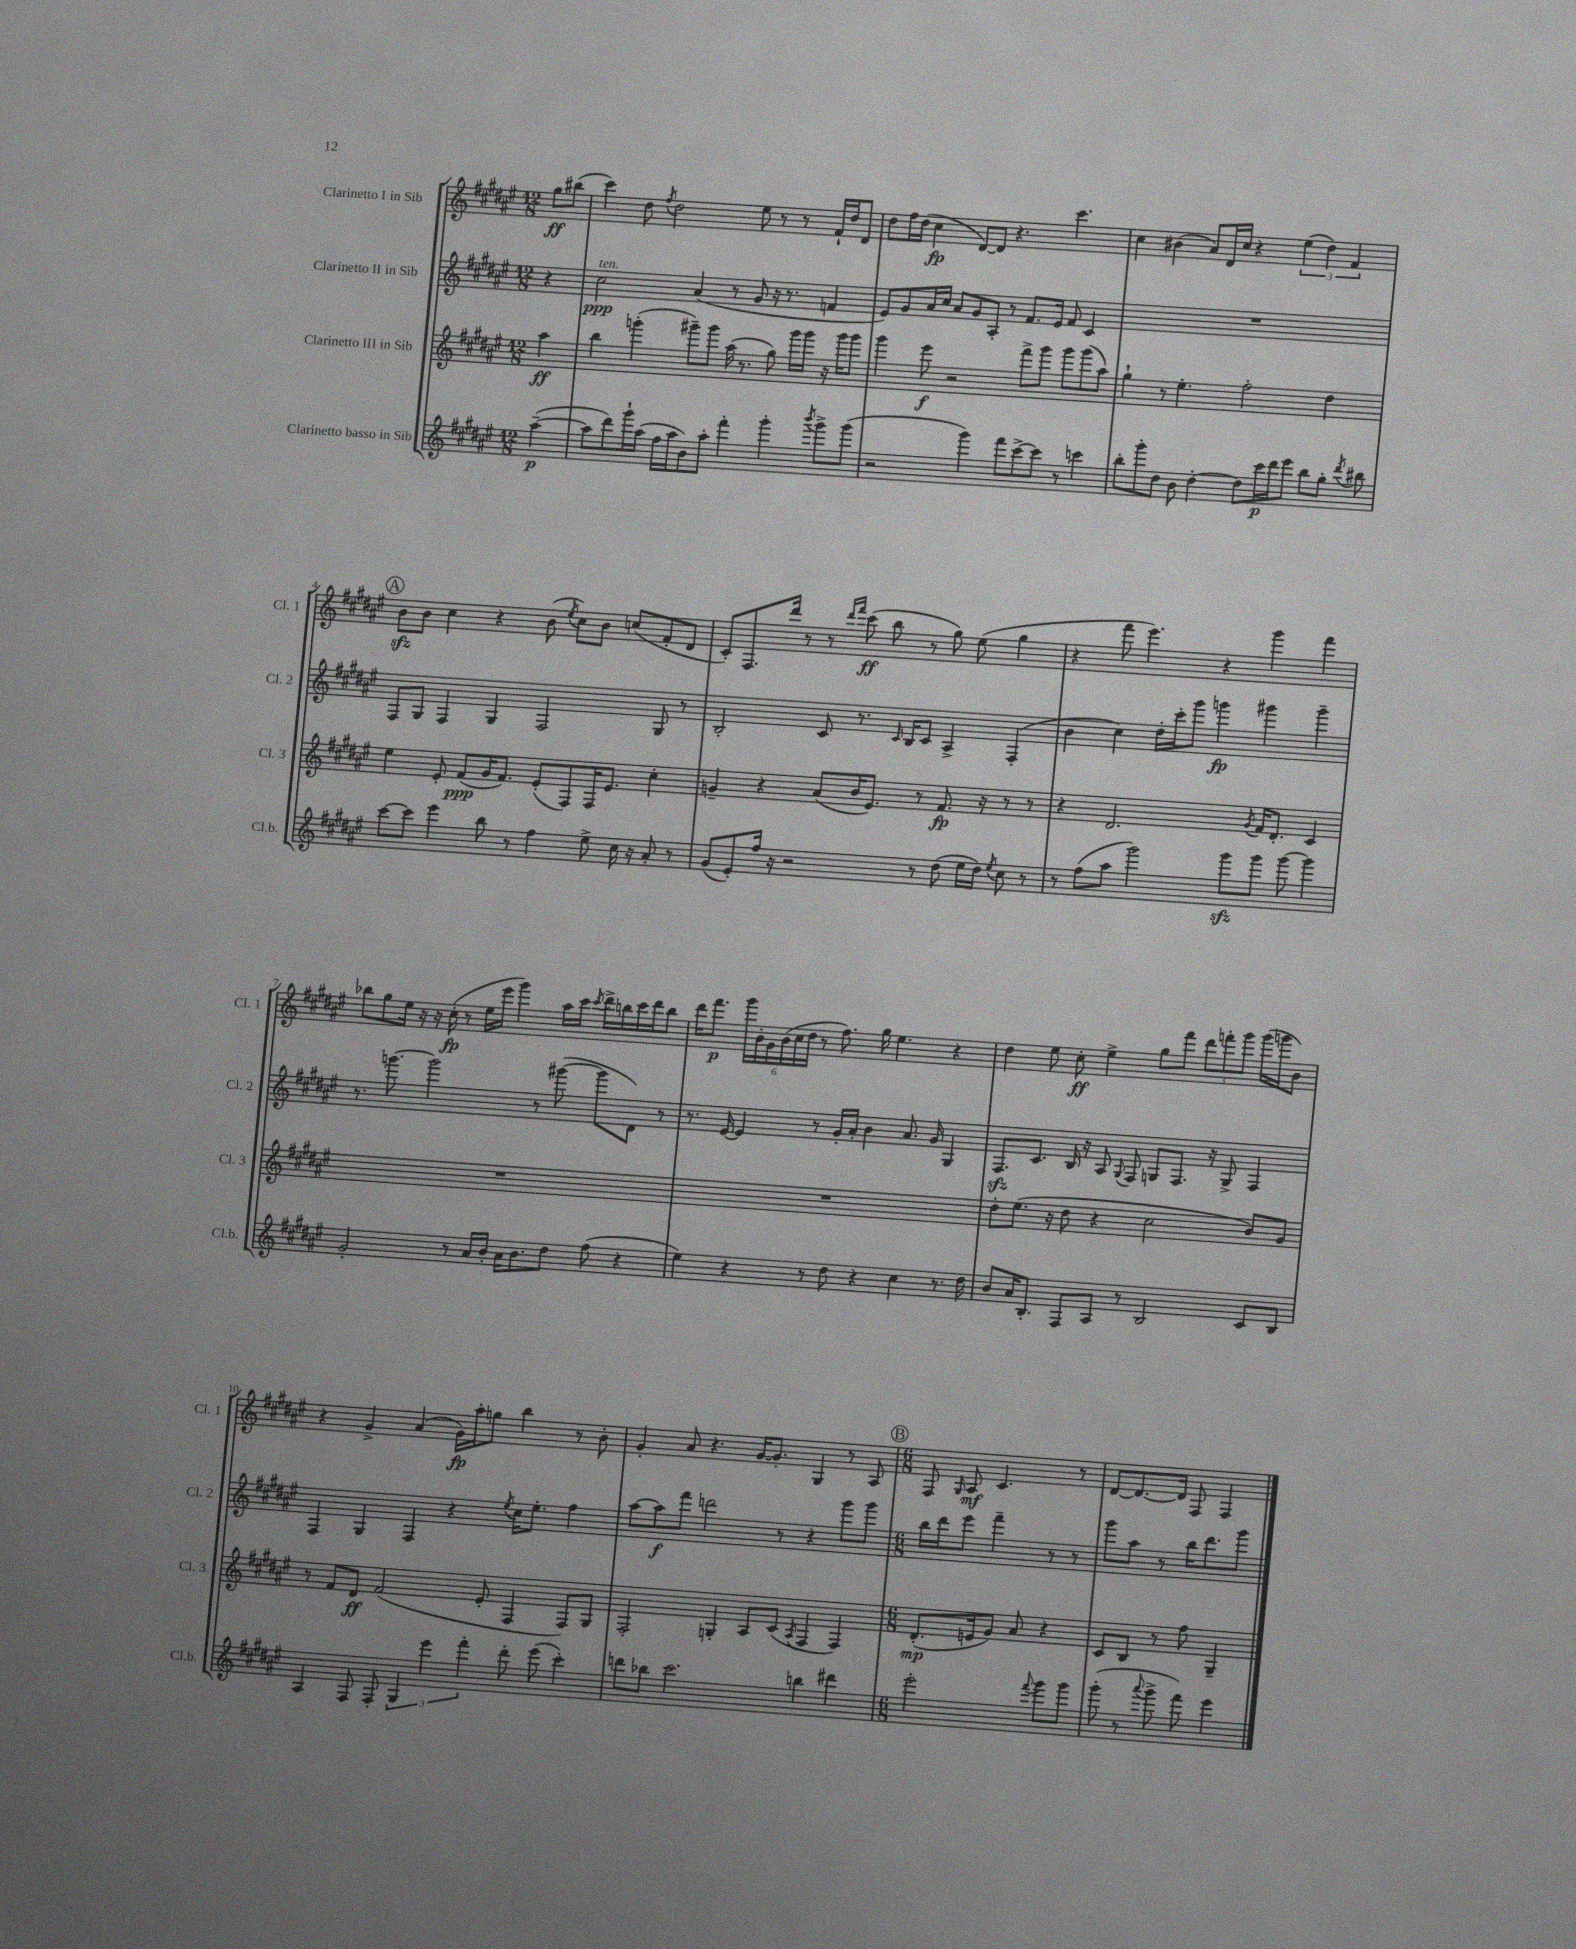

**kern	**dynam	**kern	**dynam	**kern	**dynam	**kern	**dynam
*part4	*part4	*part3	*part3	*part2	*part2	*part1	*part1
*staff4	*staff4	*staff3	*staff3	*staff2	*staff2	*staff1	*staff1
*I"Clarinetto basso in Sib	*	*I"Clarinetto III in Sib	*	*I"Clarinetto II in Sib	*	*I"Clarinetto I in Sib	*
*I'Cl.b.	*	*I'Cl. 3	*	*I'Cl. 2	*	*I'Cl. 1	*
*clefG2	*	*clefG2	*	*clefG2	*	*clefG2	*
*k[f#c#g#d#a#e#]	*	*k[f#c#g#d#a#e#]	*	*k[f#c#g#d#a#e#]	*	*k[f#c#g#d#a#e#]	*
*M12/8	*	*M12/8	*	*M12/8	*	*M12/8	*
=	=	=	=	=	=	=	=
([4aa#~\	p	4aa#\	ff	4r	.	8gg#\L	ff
.	.	.	.	.	.	(8bb#X\J	.
=1	=1	=1	=1	=1	=1	=1	=1
!	!	!	!	!LO:TX:a:i:t=ten.	!	!	!
8aa#\L]	.	4bb\	.	2cc#\	ppp	4ccc#\)	.
8ddd#\)	.	.	.	.	.	.	.
16ggg#`\L	.	(4gggn'\	.	.	.	8dd#\	.
(16aa#\JJ	.	.	.	.	.	.	.
.	.	.	.	.	.	8qff#/	.
16ff#\LL	.	.	.	.	.	2dd#\	.
16aa#\J	.	.	.	.	.	.	.
8b\)	.	8ggg#X~\L)	.	(4a#/	.	.	.
8aa#'\J	.	8ggg#\J	.	.	.	.	.
4fff#'\	.	(16aa#\	.	8r	.	.	.
.	.	8.r	.	.	.	.	.
.	.	.	.	8g#/	.	8ee#\	.
4ggg#'\	.	8gg#\)	.	16r	.	8r	.
.	.	.	.	8.r	.	.	.
.	.	16ggg#\LL	.	.	.	8r	.
.	.	16ggg#\JJ	.	.	.	.	.
8qbbb/	.	.	.	.	.	.	.
8ggg#^\L	.	16r	.	4fn/	.	16f#`/LL	.
.	.	16ggg#\KL	.	.	.	16dd#/J	.
(8ggg#\J	.	8ggg#\J	.	.	.	8d#/J	.
=2	=2	=2	=2	=2	=2	=2	=2
2r	.	4ggg#\	.	8e#/L)	.	8dd#\L	.
.	.	.	.	8g#/	.	16ff#\L	.
.	.	.	.	.	.	(16dd#\JJ	.
.	.	8eee#\	f	16a#/L	.	4cc#\	fp
.	.	.	.	16cc#/JJ	.	.	.
.	.	2r	.	8a#/L	.	.	.
4ggg#\)	.	.	.	8g#/	.	[8d#/L)	.
.	.	.	.	8A#'/J	.	8d#/J]	.
8fff#\L	.	.	.	8r	.	4.r	.
[8ccc#^\	.	8fff#^\L	.	8.f#/L	.	.	.
8ccc#\J]	.	8ggg#\J	.	.	.	.	.
.	.	.	.	16e#/Jk	.	.	.
8r	.	8ggg#\L	.	8f#/	.	4.ccc#\	.
4cccn\	.	(8ggg#\	.	4c#/	.	.	.
.	.	8aa#\J)	.	.	.	.	.
=3	=3	=3	=3	=3	=3	=3	=3
8bb'\L	.	4gg#`\	.	1.r	.	4cc#\	.
8ggg#'\	.	.	.	.	.	.	.
8dd#\J	.	8r	.	.	.	(4b#X\	.
8b\	.	4.ee#'\	.	.	.	.	.
[4dd#'\	.	.	.	.	.	8a#/L)	.
.	.	.	.	.	.	16d#/L	.
.	.	.	.	.	.	16cc#/JJ	.
8dd#\L]	.	2ff#'\	.	.	.	4r	.
16ccc#\L	p	.	.	.	.	.	.
16ddd#\J	.	.	.	.	.	.	.
8eee#\J	.	.	.	.	.	(6ee#\	.
8bb\L	.	.	.	.	.	.	.
.	.	.	.	.	.	6dd#\)	.
8gg#'\J	.	4dd#\	.	.	.	.	.
.	.	.	.	.	.	6f#/	.
8qddd#/	.	.	.	.	.	.	.
8bb#X\	.	.	.	.	.	.	.
!!LO:LB:g=z
!!LO:REH:place=s1:t=A
=4	=4	=4	=4	=4	=4	=4	=4
[8ccc#\L	.	4ee#\	.	8F#/L	.	8bzz\L	.
8ccc#\J]	.	.	.	8G#/J	.	8b\J	.
4eee#\	.	8e#'/	.	4F#/	.	4cc#\	.
.	.	(8f#/L	ppp	.	.	.	.
8bb\	.	16g#/K	.	4G#/	.	4r	.
.	.	8.f#/J)	.	.	.	.	.
8r	.	.	.	.	.	.	.
4ff#\	.	(8e#'/L	.	2F#/	.	(8b\	.
.	.	.	.	.	.	8qee#/	.
.	.	8F#/)	.	.	.	8cc#\L)	.
8ee#^\	.	16F#/K	.	.	.	8b\J	.
.	.	8.e#/J	.	.	.	.	.
16cc#\	.	.	.	.	.	(8ccn/L	.
16r	.	.	.	.	.	.	.
8a#'/	.	4cc#'\	.	8G#/	.	8f#'/	.
8r	.	.	.	8r	.	8d#/J	.
=5	=5	=5	=5	=5	=5	=5	=5
(8g#/L	.	4gn~/	.	2B'/	.	8c#'/L)	.
8e#'/)	.	.	.	.	.	8.F#/	.
16ff#/Jk	.	4r	.	.	.	.	.
16r	.	.	.	.	.	16ddd#/Jk	.
2r	.	.	.	.	.	8r	.
.	.	(8a#/L	.	8c#/	.	8r	.
.	.	.	.	.	.	16qqddd#/LL	.
.	.	.	.	.	.	16qqfff#/JJ	.
.	.	16b/K	.	8.r	.	(8ccc#\	ff
.	.	8.e#/J)	.	.	.	.	.
.	.	.	.	.	.	8bb\	.
.	.	.	.	16qqc#/	.	.	.
.	.	.	.	16B/KL	.	.	.
8r	.	8r	.	8c#/J	.	8r	.
(8dd#\	.	8.f#/	fp	4A#^/	.	8gg#\)	.
16ee#\LL	.	.	.	.	.	(8ee#\	.
16dd#\JJ)	.	16r	.	.	.	.	.
8qee#/	.	.	.	.	.	.	.
8cc#\	.	8r	.	(4F#'/	.	4gg#\	.
8r	.	8r	.	.	.	.	.
=6	=6	=6	=6	=6	=6	=6	=6
8r	.	4r	.	4b\	.	4r	.
(8ff#\L	.	.	.	.	.	.	.
8aa#\J	.	2.d#/	.	4cc#\)	.	8fff#\	.
2ggg#\)	.	.	.	.	.	4.eee#\)	.
.	.	.	.	16dd#'\LL	.	.	.
.	.	.	.	16ccc#'\J	.	.	.
.	.	.	.	8ggg#\J	.	.	.
.	.	.	.	4gggn\	fp	4r	.
8ggg#zz\L	.	.	.	.	.	.	.
.	.	8qg#/	.	.	.	.	.
8ggg#\J	.	16f#/KL	.	4ggg#X\	.	4ggg#\	.
.	.	8.d#'/J	.	.	.	.	.
[8ggg#\	.	.	.	.	.	.	.
4ggg#\]	.	4c#/	.	4ggg#~\	.	4fff#\	.
!!LO:LB:g=z
=7	=7	=7	=7	=7	=7	=7	=7
2g#'/	.	1.r	.	8.r	.	8bb-X\L	.
.	.	.	.	.	.	8gg#\	.
.	.	.	.	[8.gggn\	.	.	.
.	.	.	.	.	.	16ee#\Jk	.
.	.	.	.	.	.	16r	.
.	.	.	.	2ggg\]	.	16r	.
.	.	.	.	.	.	(16cc#'\	fp
8r	.	.	.	.	.	8r	.
16a#/LL	.	.	.	.	.	16ee#\LL	.
16b'/JJ	.	.	.	.	.	16eee#\JJ	.
16a#\KL	.	.	.	.	.	4ggg#\)	.
8.b\	.	.	.	.	.	.	.
.	.	.	.	8r	.	.	.
8dd#\J	.	.	.	([8ggg#X\	.	16aa#\LL	.
.	.	.	.	.	.	16ccc#\JJ	.
.	.	.	.	.	.	8qccc#/	.
(8ff#\	.	.	.	8ggg#\L]	.	16ddd#^\LL	.
.	.	.	.	.	.	16bbn\	.
4r	.	.	.	8d#\J)	.	16ccc#\	.
.	.	.	.	.	.	16ddd#\J	.
.	.	.	.	8r	.	8bb\J	.
=8	=8	=8	=8	=8	=8	=8	=8
4ee#\)	.	1.r	.	8.r	.	16ddd#\KL	.
.	.	.	.	.	.	8.fff#\J	p
.	.	.	.	[16e#/	.	.	.
4r	.	.	.	4e#/]	.	24ggg#\LL	.
.	.	.	.	.	.	24b'\	.
.	.	.	.	.	.	24g#\	.
.	.	.	.	.	.	(24b\	.
.	.	.	.	.	.	24cc#\	.
.	.	.	.	.	.	24dd#\JJ	.
8r	.	.	.	8r	.	8r	.
8dd#\	.	.	.	16g#'/LL	.	8.ff#\)	.
.	.	.	.	16a#'/JJ	.	.	.
4r	.	.	.	4b\	.	.	.
.	.	.	.	.	.	16gg#\	.
.	.	.	.	.	.	4.ee#\	.
4cc#\	.	.	.	8.a#/	.	.	.
.	.	.	.	16g#/	.	.	.
8.r	.	.	.	4G#/	.	4r	.
16dd#\	.	.	.	.	.	.	.
=9	=9	=9	=9	=9	=9	=9	=9
8b/L	.	8dd#'\L	.	8.F#zz/L	.	4dd#\	.
16a#/K	.	(8.ee#\J	.	.	.	.	.
8.B'/J	.	.	.	8.c#/J	.	.	.
.	.	.	.	.	.	8ee#\	.
.	.	16r	.	.	.	.	.
8F#/L	.	8dd#\	.	16B/	.	8cc#'\	ff
.	.	.	.	16r	.	.	.
8A#/J	.	4r	.	8A#/	.	4ee#^\	.
.	.	.	.	8qqG#/	.	.	.
8r	.	.	.	8F#/	.	.	.
2B/	.	2cc#\	.	8Gn/L	.	8gg#\L	.
.	.	.	.	8.F#/J	.	8fff#\J	.
.	.	.	.	.	.	12ddd#\L	.
.	.	.	.	16r	.	.	.
.	.	.	.	.	.	12fffn'\	.
.	.	.	.	8G^/	.	.	.
.	.	.	.	.	.	12ggg#\J	.
8c#/L	.	8b/L)	.	4F#/	.	(16ggg#\LL	.
.	.	.	.	.	.	16gggn\J	.
8B/J	.	8g#/J	.	.	.	8b\J)	.
!!LO:LB:g=z
=10	=10	=10	=10	=10	=10	=10	=10
4A#/	.	8r	.	4F#/	.	4r	.
.	.	8f#/L	.	.	.	.	.
8F#/	.	8d#/J	ff	4G#/	.	4g#^/	.
8F#'/	.	(2f#/	.	.	.	.	.
6G#/	.	.	.	4F#/	.	(4a#/	.
6eee#\	.	.	.	.	.	.	.
.	.	.	.	4r	.	16g#\LL)	fp
.	.	.	.	.	.	16aa#'\J	.
6fff#'\	.	.	.	.	.	.	.
.	.	8e#'/	.	.	.	8ggn\J	.
.	.	.	.	8qee#/	.	.	.
8ddd#'\	.	4F#/	.	16cc#\KL	.	4bb\	.
.	.	.	.	8.ee#'\J	.	.	.
(8eee#\	.	.	.	.	.	.	.
4ccc#'\)	.	8F#/L)	.	4ff#\	.	8r	.
.	.	8G#/J	.	.	.	8b'\	.
=11	=11	=11	=11	=11	=11	=11	=11
8dddn\L	.	2F#'/	.	[8aa#\L	.	4g#'/	.
8bb-X\J	.	.	.	8aa#\]	f	.	.
2.ccc#\	.	.	.	8fff#\J	.	8a#/	.
.	.	.	.	2dddn\	.	4.r	.
.	.	4Gn'/	.	.	.	.	.
.	.	8A#/L	.	.	.	[16g#/KL	.
.	.	.	.	.	.	8.g#'/J]	.
.	.	(8c#/J	.	8r	.	.	.
.	.	8qA#/	.	.	.	.	.
4bbn\	.	4F#/	.	4r	.	4G#/	.
4ddd#X\	.	4F#/)	.	8ggg#\L	.	8r	.
.	.	.	.	8ggg#\J	.	8A#/	.
!!LO:REH:place=s1:t=B
=12	=12	=12	=12	=12	=12	=12	=12
*M6/8	*	*M6/8	*	*M6/8	*	*M6/8	*
2eee#'\	.	(8.d#'/L	mp	16bb\LL	.	8F#/	.
.	.	.	.	16ddd#\J	.	.	.
.	.	.	.	.	.	16qqG#/	.
.	.	.	.	8eee#\J	.	8A#/	mf
.	.	16en/k	.	.	.	.	.
.	.	8g#/J)	.	4fff#~\	.	4.c#/	.
.	.	8a#/	.	.	.	.	.
8qqfff#/	.	.	.	.	.	.	.
8ggg#\L	.	4r	.	8r	.	.	.
8ggg#\J	.	.	.	8r	.	8r	.
=13	=13	=13	=13	=13	=13	=13	=13
(8ggg#'\	.	8c#/L	.	8ggg#\L	.	[8d#/L	.
8r	.	8B/J	.	8aa#\J	.	8.d#/_	.
8qqaaa#/	.	.	.	.	.	.	.
8ggg#^\	.	8r	.	8r	.	.	.
.	.	.	.	.	.	16d#/Jk]	.
8fff#\)	.	8ff#\	.	16bb\KL	.	8F#/	.
.	.	.	.	8.ddd#\	.	.	.
4eee#\	.	4G#~/	.	.	.	4F#/	.
.	.	.	.	8ggg#\J	.	.	.
==	==	==	==	==	==	==	==
*-	*-	*-	*-	*-	*-	*-	*-
